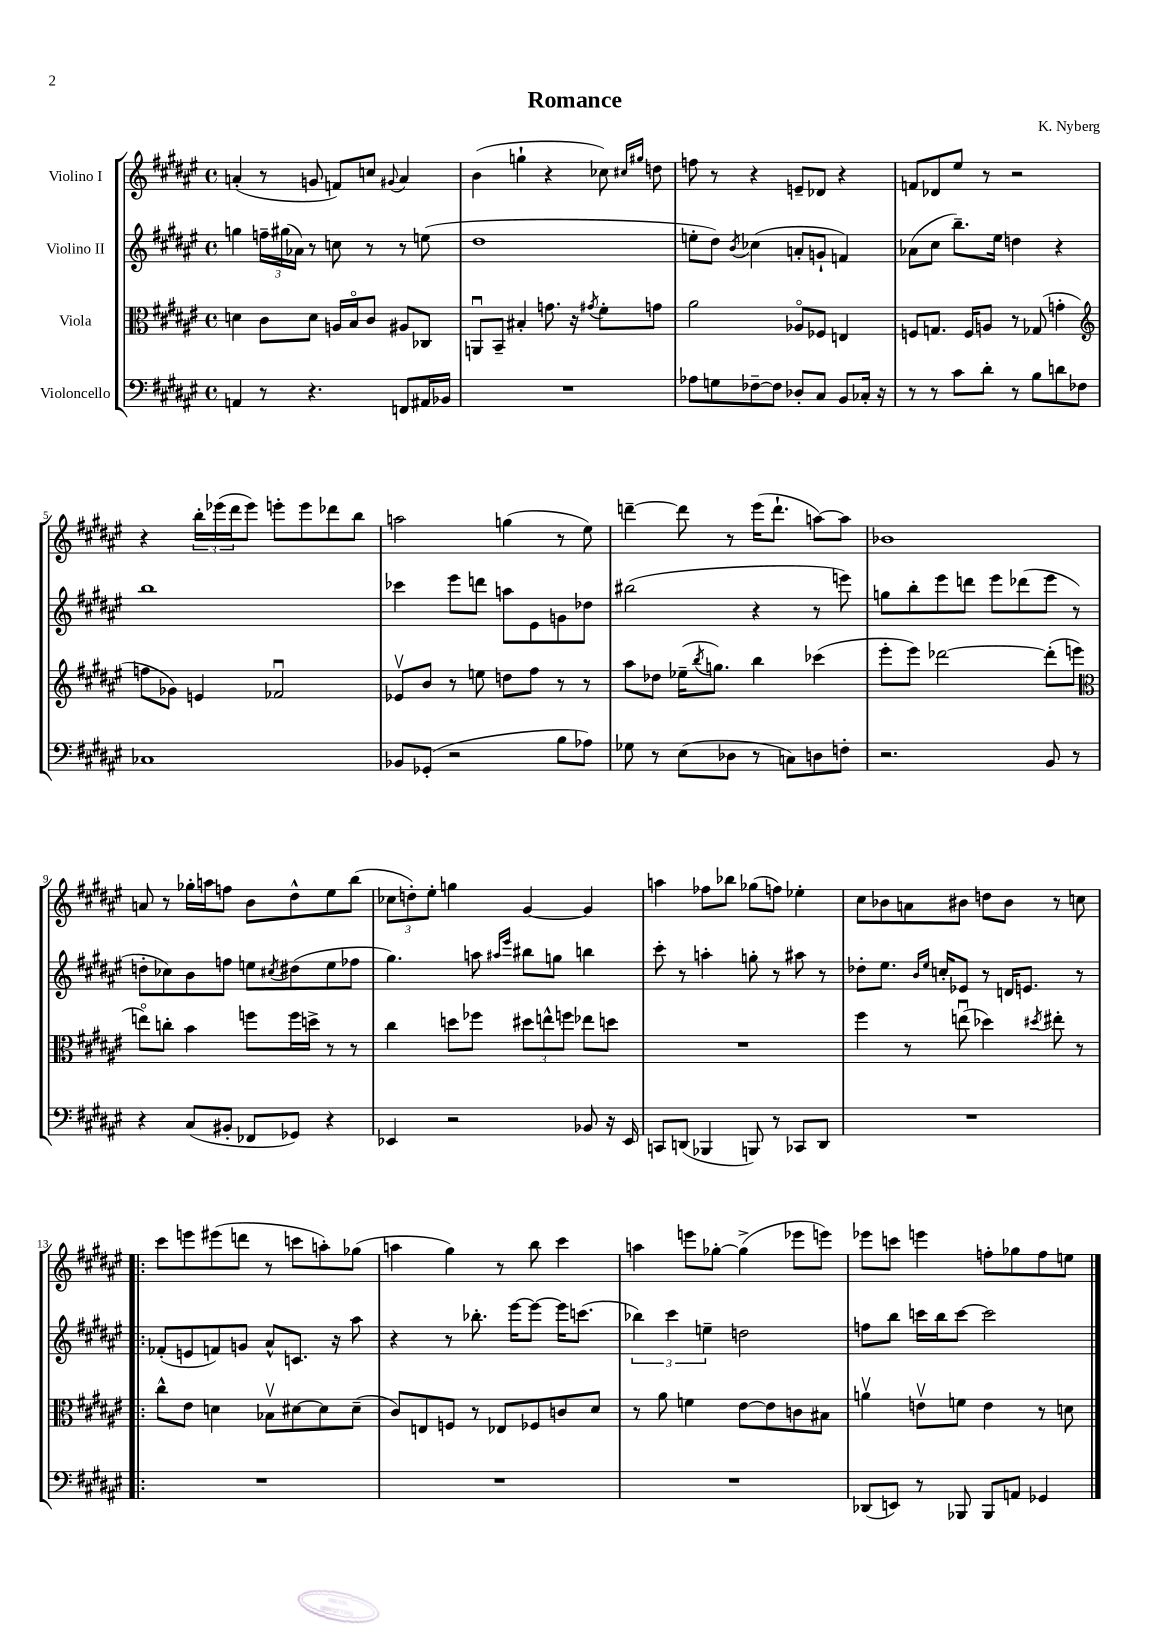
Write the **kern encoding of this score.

**kern	**kern	**kern	**kern
*staff4	*staff3	*staff2	*staff1
*clefF4	*clefC3	*clefG2	*clefG2
*k[f#c#g#d#a#e#]	*k[f#c#g#d#a#e#]	*k[f#c#g#d#a#e#]	*k[f#c#g#d#a#e#]
*M4/4	*M4/4	*M4/4	*M4/4
*met(c)	*met(c)	*met(c)	*met(c)
4AA/	4d\	4gg\	(4a'/
8r	8c#\L	24ff~\LL	8r
.	.	(24gg#\	.
.	.	24a-\JJ)	.
4.r	8d\J	8r	8g/
.	16A/LL	8cc\	8f/L)
.	16Bo/J	.	.
.	8c#/J	8r	8cc/J
.	.	.	8qqg#/
8FF/L	8A#/L	8r	4a/
16AA#/L	8C-/J	(8ee\	.
16BB-/JJ	.	.	.
=	=	=	=
1r	8AAu/L	1dd#	(4b\
.	8BB~/J	.	.
.	4B#'/	.	4gg`\
.	8.g\	.	4r
.	16r	.	.
.	8qg#/	.	.
.	8f#'\L	.	8cc-\)
.	.	.	16qqcc#/LL
.	.	.	16qqgg#/JJ
.	8g\J	.	8dd\
=	=	=	=
8A-\L	2a#\	8ee'\L	8ff\
8G\	.	8dd#\J)	8r
.	.	8qb/	.
[8F-~\	.	(4cc-\	4r
8F-\]J	.	.	.
8D-'/L	8A-o/L	8a'/L	8e~/L
8C#/J	8F-/J	8g`/J	8d-/J
8BB/L	4E/	4f/)	4r
16C-'/Jk	.	.	.
16r	.	.	.
=	=	=	=
8r	8F/L	(8a-\L	8f/L
8r	8.G/J	8cc#\J	8d-/
8c#\L	.	8.bb~\L)	8ee#/J
.	16F/LK	.	.
8d#'\J	8A/J	.	8r
.	.	16ee#\Jk	.
8r	8r	4dd\	2r
8B\L	(8G-/	.	.
8d\	4g'\	4r	.
8F-\J	.	.	.
=	=	=	=
*	*clefG2	*	*
1C-	8ff\L	1bb	4r
.	8g-\J)	.	.
.	4e/	.	24bb'\LL
.	.	.	(24eee-\
.	.	.	24ddd#\J
.	.	.	8eee-\J)
.	2f-u/	.	8eee'\L
.	.	.	8eee\
.	.	.	8ddd-\
.	.	.	8bb\J
=	=	=	=
8BB-/L	8e-v/L	4ccc-\	2aa\
(8GG-'/J	8b/J	.	.
2r	8r	8eee#\L	.
.	8ee\	8ddd\J	.
.	8dd\L	8aa\L	(4gg\
.	8ff#\J	8e#\	.
8B\L	8r	8g\	8r
8A-\J)	8r	8dd-\J	8ee#\)
=	=	=	=
8G-\	8aa#\L	(2bb#\	[4ddd~\
8r	8dd-\J	.	.
(8E#\L	(16ee-~\LK	.	8ddd\]
.	8qbb/	.	.
.	8.gg\J)	.	.
8D-\J	.	.	8r
8r	4bb\	4r	(16eee#\LK
.	.	.	8.ddd`\J
8C\L)	.	.	.
8D\	(4ccc-\	8r	[8aa\L)
8F'\J	.	8eee\)	8aa\]J
=	=	=	=
2.r	8eee#'\L	8gg\L	1b-
.	8eee#\J)	8bb'\	.
.	[2ddd-\	8eee#\	.
.	.	8ddd\J	.
.	.	8eee#\L	.
.	.	(8ddd-\	.
8BB/	(8ddd-'\]L	8eee#\J	.
8r	8eee\J	8r	.
=	=	=	=
*	*clefC3	*	*
4r	8eeo\L)	8dd'\L	8a/
.	8cc'\J	8cc-\)	8r
(8C#/L	4b\	8b\	16gg-'\LL
.	.	.	16aa\J
8BB#'/J	.	8ff\J	8ff\J
8FF-/L	8ff\L	8ee\L	8b\L
.	.	8qcc#/	.
8GG-/J)	16ff\L	(8dd#\	8dd#^^\
.	16dd^\JJ	.	.
4r	8r	8ee\	8ee#\
.	8r	8ff-\J	(8bb\J
=	=	=	=
4EE-/	4cc#\	4.gg#\)	12cc-\L
.	.	.	12dd'\)
.	.	.	12ee#'\J
2r	8dd\L	.	4gg\
.	8ff-\J	8aa\	.
.	.	16qqaa#/LL	.
.	.	16qqeee#/JJ	.
.	12dd#\L	8bb#\L	[4g#/
.	12ee^^\	.	.
.	.	8gg\J	.
.	12ff\J	.	.
8BB-/	8ee-\L	4bb\	4g#/]
16r	8dd\J	.	.
16EE-/	.	.	.
=	=	=	=
8CC/L	1r	8ccc#'\	4aa\
(8DD/J	.	8r	.
4BBB-/	.	4aa'\	8ff-\L
.	.	.	8bb-\J
8BBB/)	.	8gg'\	(8gg-\L
8r	.	8r	8ff\J)
8CC-/L	.	8aa#\	4ee-'\
8DD/J	.	8r	.
=	=	=	=
1r	4ff#\	8dd-'\L	8cc#\L
.	.	8.ee#\J	8b-\
.	8r	.	8a\
.	.	16qqb/LL	.
.	.	16qqee#/JJ	.
.	.	16cc'/LK	.
.	(8eeu\	8e-/J	8b#\J
.	4dd-\)	8r	8dd\L
.	.	16d/LK	8b#\J
.	.	8.e/J	.
.	8qdd#/	.	.
.	8ee#'\	.	8r
.	8r	8r	8cc\
=!|:	=!|:	=!|:	=!|:
1r	8cc#^^\L	(8f-'/L	8ccc#\L
.	8e#\J	8e/	8eee\
.	4d\	8f/)	(8eee#\
.	.	8g/J	8ddd\J
.	8B-v\L	8a#^^/L	8r
.	[8d#\	8.c/J	8ccc\L
.	8d#\]	.	8aa'\)
.	.	16r	.
.	(8d#~\J	8aa#\	(8gg-\J
=	=	=	=
1r	8c#/L)	4r	4aa\
.	8E/	.	.
.	8F/J	8r	4gg#\)
.	8r	8.bb-'\	.
.	8E-/L	.	8r
.	.	[16eee#\LK	.
.	8F-/	8eee#\_J	8bb\
.	8c/	16eee#\]LK	4ccc#\
.	.	(8.ccc\J	.
.	8d#/J	.	.
=	=	=	=
1r	8r	6bb-\)	4aa\
.	8a#\	.	.
.	.	6ccc#\	.
.	4f\	.	8eee\L
.	.	6ee~\	.
.	.	.	[8gg-'\J
.	[8e#\L	2dd\	(4gg-^\]
.	8e#\]	.	.
.	8c\	.	8eee-\L
.	8B#\J	.	8eee\J)
=	=	=	=
(8DD-/L	4av\	8ff\L	8eee-\L
8EE/J)	.	8bb\J	8ccc\J
8r	8ev\L	16ccc\LL	4eee\
.	.	16bb\J	.
8BBB-/	8f\J	[8ccc\J	.
8BBB-/L	4e\	2ccc\]	8ff'\L
8AA/J	.	.	8gg-\
4GG-/	8r	.	8ff\
.	8d\	.	8ee\J
==	==	==	==
*-	*-	*-	*-
